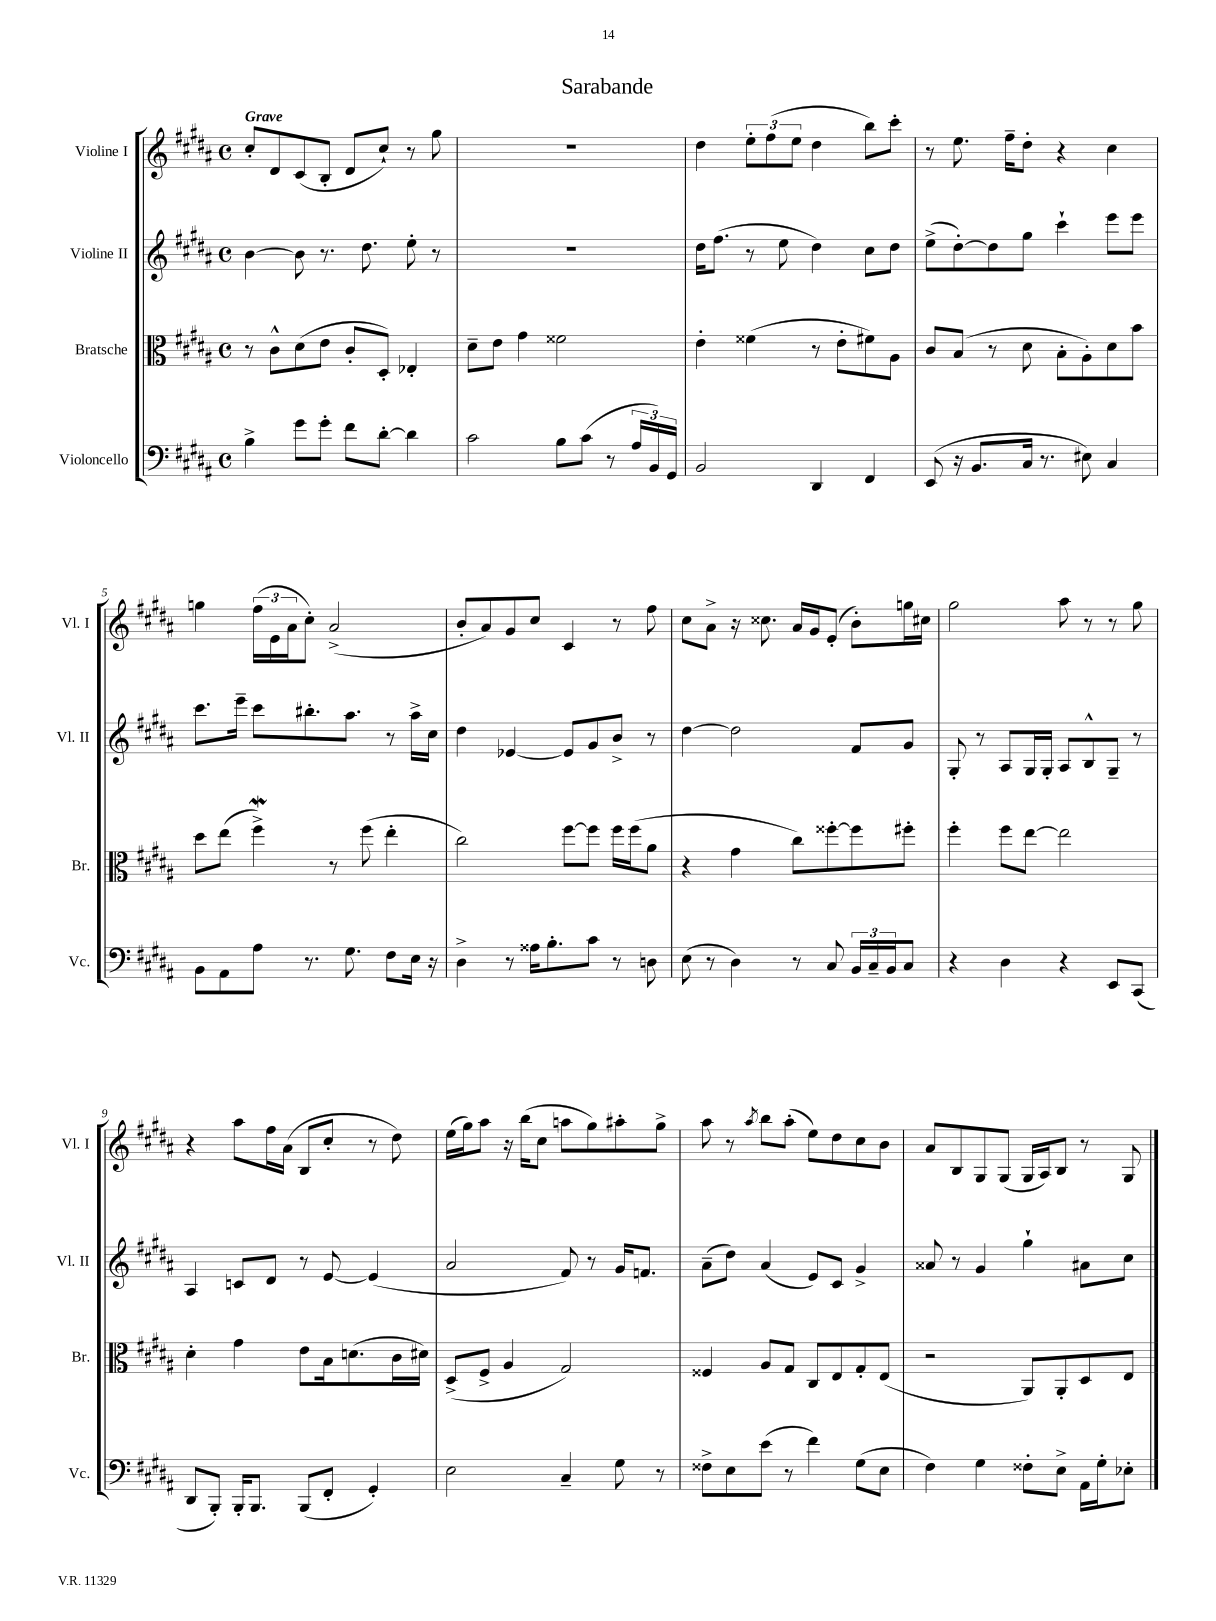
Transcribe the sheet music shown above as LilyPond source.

\header { title = "Sarabande" }
<<
\new StaffGroup <<
\new Staff = "s0" \with { instrumentName = "Violine I" shortInstrumentName = "Vl. I" } {
    \clef treble \key b \major \defaultTimeSignature \time 4/4 \tempo "Grave"
    cis''8-. dis'8 cis'8( b8-. dis'8 cis''8-!) r8 gis''8 |
    R1 |
    dis''4 \tuplet 3/2 { e''8-. fis''8( e''8 } dis''4 b''8) cis'''8-. |
    r8 e''8. fis''16-- dis''8-. r4 cis''4 |
    g''4 \tuplet 3/2 { fis''16( e'16 ais'16 } cis''8-.) ais'2->( |
    b'8-. ais'8) gis'8 cis''8 cis'4 r8 fis''8 |
    cis''8 ais'8-> r16 cisis''8. ais'16 gis'16 e'8-.( b'8-.) g''16 cis''16 |
    gis''2 ais''8 r8 r8 gis''8 |
    r4 ais''8 fis''16 ais'16( b8 cis''8-. r8 dis''8) |
    e''16( gis''16) ais''8 r16 b''16( cis''8 a''8 gis''8) ais''8-. gis''8-> |
    ais''8 r8 \acciaccatura { ais''8 } b''8 ais''8-.( e''8) dis''8 cis''8 b'8 |
    ais'8 b8 gis8 gis8( gis16 ais16) b8 r8 gis8 \bar "|." |
}
\new Staff = "s1" \with { instrumentName = "Violine II" shortInstrumentName = "Vl. II" } {
    \clef treble \key b \major \defaultTimeSignature \time 4/4
    b'4~ b'8 r8. dis''8. e''8-. r8 |
    r1 |
    dis''16 fis''8.( r8 e''8 dis''4) cis''8 dis''8 |
    e''8->( dis''8~-.) dis''8 gis''8 cis'''4-! e'''8 e'''8 |
    cis'''8. e'''16-- cis'''8 bis''8.-. ais''8. r8 ais''16-> cis''16 |
    dis''4 ees'4~ ees'8 gis'8 b'8-> r8 |
    dis''4~ dis''2 fis'8 gis'8 |
    gis8-. r8 ais8 gis16 gis16-. ais8 b8-^ gis8-- r8 |
    ais4 c'8 dis'8 r8 e'8~ e'4( |
    ais'2 fis'8) r8 gis'16 f'8. |
    ais'8--( dis''8) ais'4( e'8) cis'8 gis'4-> |
    aisis'8 r8 gis'4 gis''4-! ais'8 cis''8 \bar "|." |
}
\new Staff = "s2" \with { instrumentName = "Bratsche" shortInstrumentName = "Br." } {
    \clef alto \key b \major \defaultTimeSignature \time 4/4
    r8 cis'8-^ dis'8( e'8 cis'8-. dis8-.) ees4-. |
    dis'8-- e'8 gis'4 fisis'2 |
    e'4-. fisis'4( r8 e'8-. fis'8) ais8 |
    cis'8 b8( r8 dis'8 b8-. ais8-.) dis'8 b'8 |
    dis''8 e''8( fis''4->\mordent) r8 fis''8( e''4-. |
    cis''2) fis''8~ fis''8 fis''16 fis''16( ais'8 |
    r4 gis'4 cis''8) fisis''8~-. fisis''8 fis''8-. |
    fis''4-. fis''8 e''8~ e''2 |
    dis'4-. gis'4 e'8 b16 d'8.( cis'16 dis'16) |
    dis8->( fis8-> ais4 gis2) |
    fisis4 ais8 gis8 cis8 e8 gis8-. e8( |
    r2 ais,8) ais,8-. dis8 e8 \bar "|." |
}
\new Staff = "s3" \with { instrumentName = "Violoncello" shortInstrumentName = "Vc." } {
    \clef bass \key b \major \defaultTimeSignature \time 4/4
    b4-> gis'8 gis'8-. fis'8 dis'8~-. dis'4 |
    cis'2 b8 cis'8( r8 \tuplet 3/2 { ais16 b,16) gis,16 } |
    b,2 dis,4 fis,4 |
    e,8( r16 b,8. cis16 r8. eis8) cis4 |
    b,8 ais,8 ais8 r8. gis8. fis8 e16 r16 |
    dis4-> r8 aisis16 b8.-. cis'8 r8 d8 |
    e8( r8 dis4) r8 cis8 \tuplet 3/2 { b,16 cis16-- b,16 } cis8 |
    r4 dis4 r4 e,8 cis,8( |
    dis,8 b,,8-.) b,,16-. b,,8. b,,8( fis,8-. gis,4-.) |
    e2 cis4-- gis8 r8 |
    fisis8-> e8 e'8( r8 fis'4) gis8( e8 |
    fis4) gis4 fisis8-. e8-> ais,16 gis16-. ees8-. \bar "|." |
}
>>
>>
